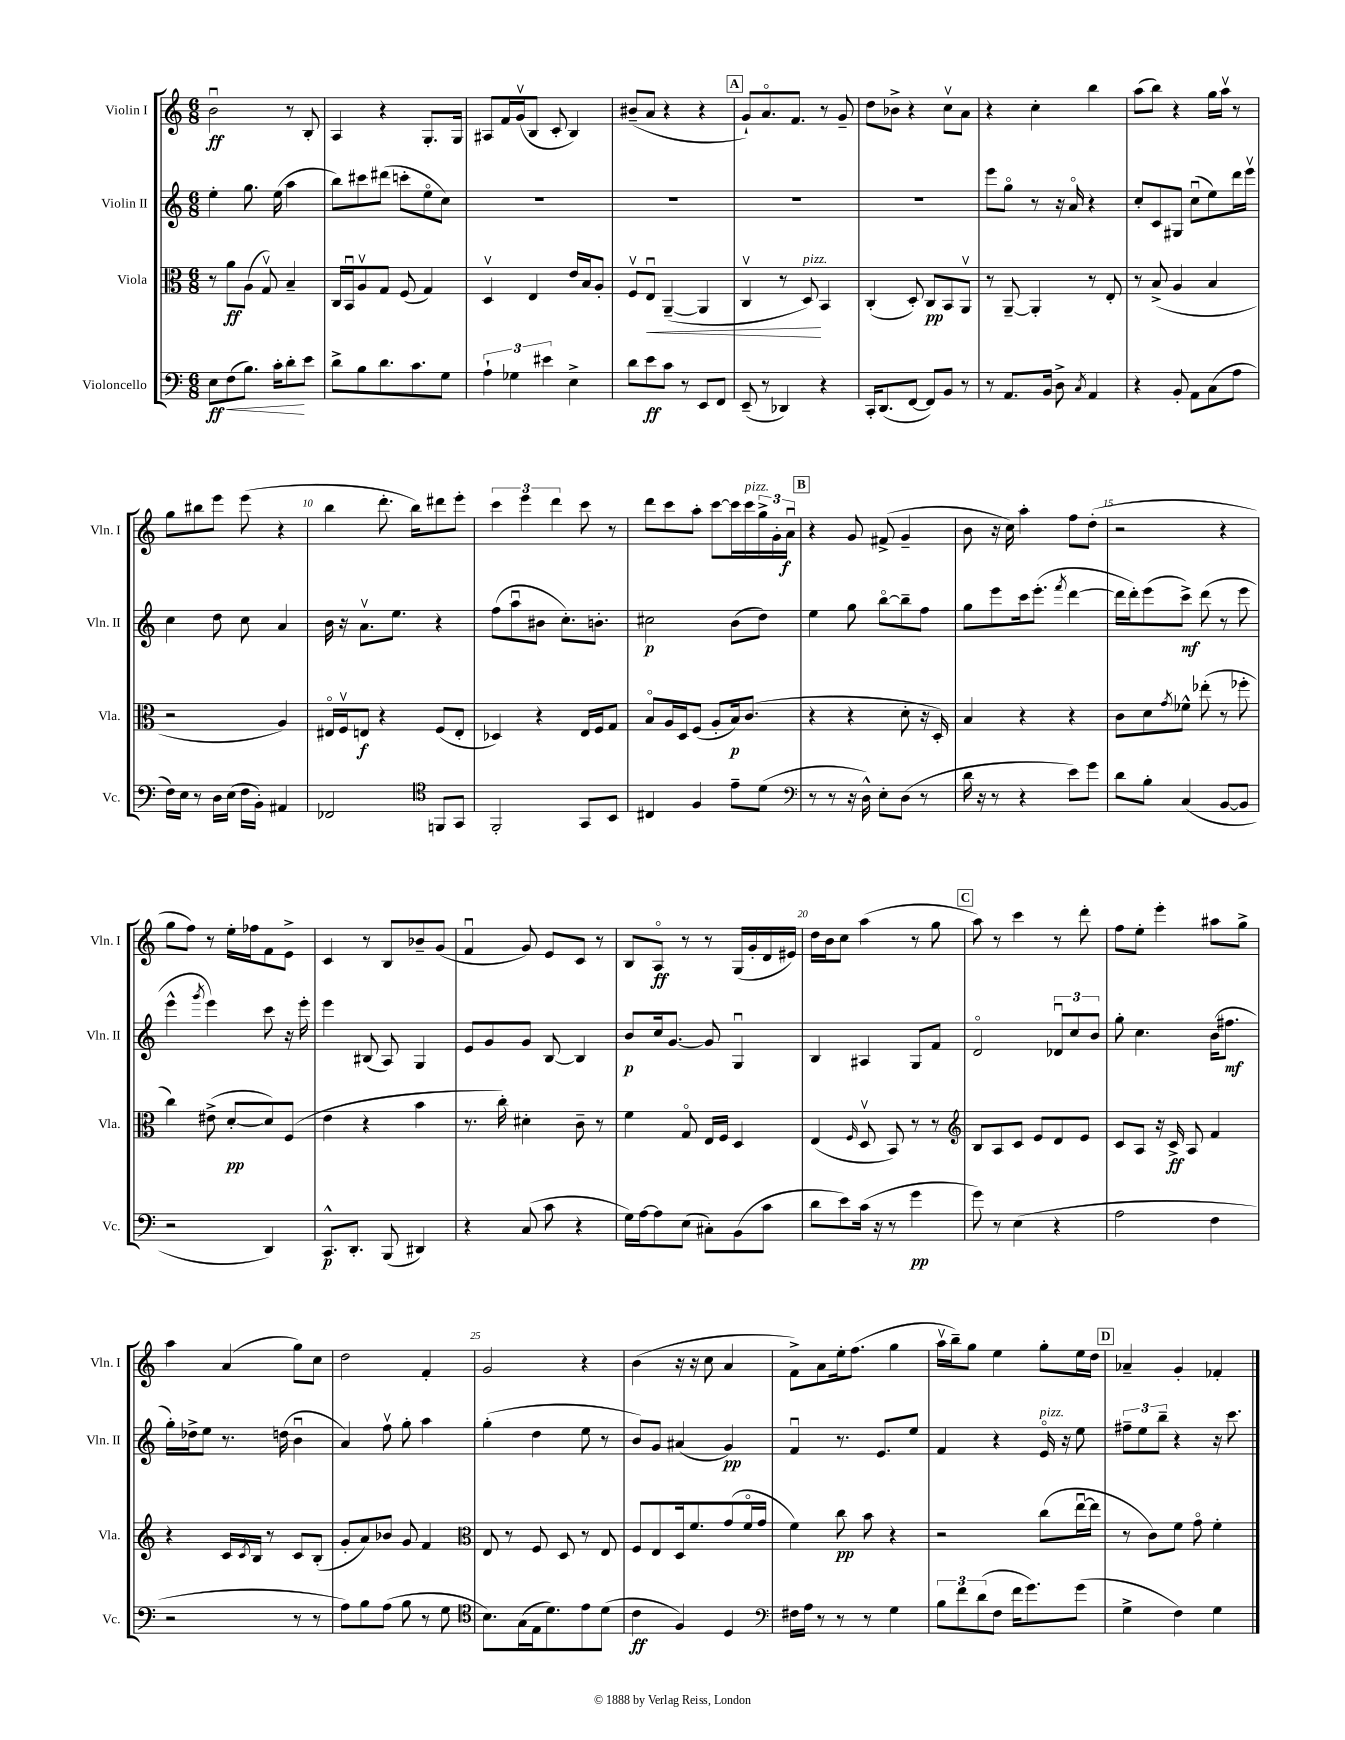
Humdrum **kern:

**kern	**kern	**kern	**kern
*staff4	*staff3	*staff2	*staff1
*clefF4	*clefC3	*clefG2	*clefG2
*k[]	*k[]	*k[]	*k[]
*M6/8	*M6/8	*M6/8	*M6/8
8E	8r	4ee'	2bu
(8F	8a	.	.
8.B)	(8A	8.gg	.
.	8Gv)	.	.
16c'	.	(16ee	.
8d'	4B~	4aa	8r
8e	.	.	8B'
=	=	=	=
8d^	16C	8bb)	4A
.	16BBu	.	.
8B	8Av	8ccc#	.
8.d	8G	(8ddd#	4r
.	(8F	8ccc'	.
8.c	.	.	.
.	4G)	8eeo	8.G'
8G	.	8cc)	.
.	.	.	16G
=	=	=	=
6A`	4Dv	2.r	8A#
.	.	.	16f
6G-	.	.	.
.	.	.	(16gv
.	4E	.	8B
6e#	.	.	.
.	.	.	8c'
4E^	16e	.	4B)
.	16B	.	.
.	8A'	.	.
=	=	=	=
8d	8Fv	2.r	(8b#~
8e	8Eu	.	8a
8c	([4AA~	.	4r
8r	.	.	.
8EE	4AA]	.	4r
8FF	.	.	.
=	=	=	=
(8EE~	4Cv	2.r	8g`)
8r	.	.	8.ao
4DD-)	8r	.	.
.	.	.	8.f
.	8D)	.	.
4r	4BB	.	8r
.	.	.	8g~
=	=	=	=
16CC'	(4C'	2.r	8dd
(8.DD	.	.	.
.	.	.	8b-^
[8FF	8D')	.	4r
8FF])	8C	.	.
8BB	8BB	.	8ccv
8r	8AAv	.	8a
=	=	=	=
8r	8r	8eee	4r
8.AA	[8AA~	8ggo	.
.	4AA']	8r	4cc'
16BB	.	.	.
8D^	.	16r	.
.	.	16ao	.
8qC	.	.	.
4AA	8r	4r	4bb
.	8E'	.	.
=	=	=	=
4r	8r	8cc'	(8aa
.	(8B^	8c	8bb)
8BB'	4A	8G#	4r
8AA	.	(8ccu	.
(8C	4B	8ee)	16gg
.	.	.	16aav
8A	.	16ddd	8r
.	.	16eeev	.
=	=	=	=
16F)	2r	4cc	8gg
16E	.	.	.
8r	.	.	8bb#
16D	.	8dd	8eee
(16E	.	.	.
16F	.	8cc	(8eee
16BB')	.	.	.
4AA#	4A)	4a	4r
=	=	=	=
2FF-	16E#o	16b	4bb
.	16Fv	16r	.
.	8E	8.av	.
.	4r	.	8.ddd'
.	.	8.ee	.
.	.	.	16bb)
*clefC4	*	*	*
8FF	(8F	4r	8ddd#
8GG	8E'	.	8eee'
=	=	=	=
2FF'	4D-)	(8ff	6ccc
.	.	8aau	.
.	.	.	6eee
.	4r	8b#	.
.	.	.	6ddd
.	.	8.cc')	.
8GG	16E	.	8ccc
.	16F	8.b'	.
8BB	8G	.	8r
=	=	=	=
4C#	8Bo	2cc#	8ddd
.	16A	.	8ccc
.	16D	.	.
4F	(8F	.	8aa'
.	8A'	.	[8ccc
8e~	16B)	(8b	16ccc]
.	(8.c	.	16ccc
(8d	.	8dd)	24gg^
.	.	.	24g'
.	.	.	24au
=	=	=	=
*clefF4	*	*	*
8r	4r	4ee	4r
8r	.	.	.
16r	4r	8gg	8g
16D^^)	.	.	.
8E'	.	[8bbo	(8f#^
(8D	8d'	8bb~]	4g~
8r	16r	8ff	.
.	16D')	.	.
=	=	=	=
16d	4B	8gg	8b
16r	.	.	.
8r	.	8eee	16r
.	.	.	16cc)
4r	4r	16ccc	4aa'
.	.	(8.eee'	.
.	.	8qfff	.
8e)	4r	[4ddd	8ff
8g	.	.	(8dd'
=	=	=	=
8d	8c	16ddd]	2r
.	.	16ddd')	.
8B'	8d	(8eee	.
.	8qg	.	.
(4C	8f-^^	8ccc^)	.
.	(8ee-'	(8ddd	.
[8BB	8r	8r	4r
8BB]	8ff-'	8eee	.
=	=	=	=
2r	4cc)	4eee^^	8gg
.	.	.	8ff)
.	.	8qggg	.
.	(8e#^	4eee)	8r
.	[8d'	.	16ee'
.	.	.	16ff-
4DD)	8d])	8ccc	8f
.	(8F	16r	8e^
.	.	16eee'	.
=	=	=	=
8.CC^^	4e	4eee	4c
8.DD'	.	.	.
.	4r	(8B#	8r
(8BBB	.	8A)	8B
4DD#)	4b	4G	8b-~
.	.	.	(8g
=	=	=	=
4r	8.r	8e	4fu
.	.	8g	.
.	16cc')	.	.
(8C	4d#'	8g	8g)
8c	.	[8B	8e
4r	8c~	4B]	8c
.	8r	.	8r
=	=	=	=
16G)	4f	8b	8B
[16A	.	.	.
8A]	.	16cc	8Ao
.	.	[8.g	.
(8E	8Go	.	8r
8C#')	16E	8g]	8r
.	16F	.	.
(8BB	4D	4Gu	(16G
.	.	.	16g'
8c	.	.	16d
.	.	.	16e#)
=	=	=	=
8d	(4E	4B	16dd
.	.	.	16b
8e)	.	.	8cc
.	16qqF	.	.
(16c	8Dv	4A#	(4aa
16r	.	.	.
8r	8BB)	.	.
4g	8r	8G	8r
.	8r	8f	8gg
=	=	=	=
*	*clefG2	*	*
8g)	8B	2do	8aa)
8r	8A	.	8r
(4E	8c	.	4ccc
.	8e	.	.
4r	8d	12d-u	8r
.	.	12cc	.
.	8e	.	8ddd'
.	.	12b	.
=	=	=	=
2A	8c	8gg'	8ff
.	8A	4.cc	8ee'
.	16r	.	4eee'
.	16c^	.	.
.	8A	.	.
4F	4f	(16b	8aa#
.	.	8.ff#	.
.	.	.	8gg^
=	=	=	=
2r	4r	16gg')	4aa
.	.	16dd-^	.
.	.	8ee	.
.	16c	8.r	(4a
.	8qc	.	.
.	16B	.	.
.	8r	.	.
.	.	(16dd	.
8r	8c	4bu	8gg)
8r	(8B'	.	8cc
=	=	=	=
8A)	8g'	4a)	2dd
8B	8a)	.	.
(8A	8b-	8ffv	.
8B	8g	8gg'	.
8r	4f	4aa	4f'
8G	.	.	.
=	=	=	=
*clefC4	*clefC3	*	*
8.B)	8E	(4gg'	2g
.	8r	.	.
(16G	.	.	.
16E	8F	4dd	.
8.d)	.	.	.
.	8D	.	.
8e	8r	8ee	4r
(8d	8E	8r	.
=	=	=	=
4c	8F	8b)	(4b
.	8E	8g	.
4F)	16D	(4a#	16r
.	8.f	.	16r
.	.	.	8cc
4D	(8g	4g)	4a
.	16fo	.	.
.	16g	.	.
=	=	=	=
*clefF4	*	*	*
16F#	4f)	4fu	8f^)
16A	.	.	.
8r	.	.	8a
8r	8cc	8.r	16ee'
.	.	.	(8.ff
8r	8b	.	.
.	.	8.e	.
4G	4r	.	4gg
.	.	8ee	.
=	=	=	=
12B	2r	4f	16aav
.	.	.	16bb~)
12f	.	.	.
.	.	.	8gg
(12d	.	.	.
8F	.	4r	4ee
16f	.	.	.
8.g)	.	.	.
.	(8cc	16eo	8gg'
.	.	16r	.
(8g	[16eeu	8ee	16ee
.	16ee]	.	16dd
=	=	=	=
4G^	8r	12ff#~	4a-~
.	.	12ee	.
.	8c)	.	.
.	.	12bb~	.
4F)	8f	4r	4g'
.	8go	.	.
4G	4f'	16r	4f-'
.	.	8.ccc	.
==	==	==	==
*-	*-	*-	*-
